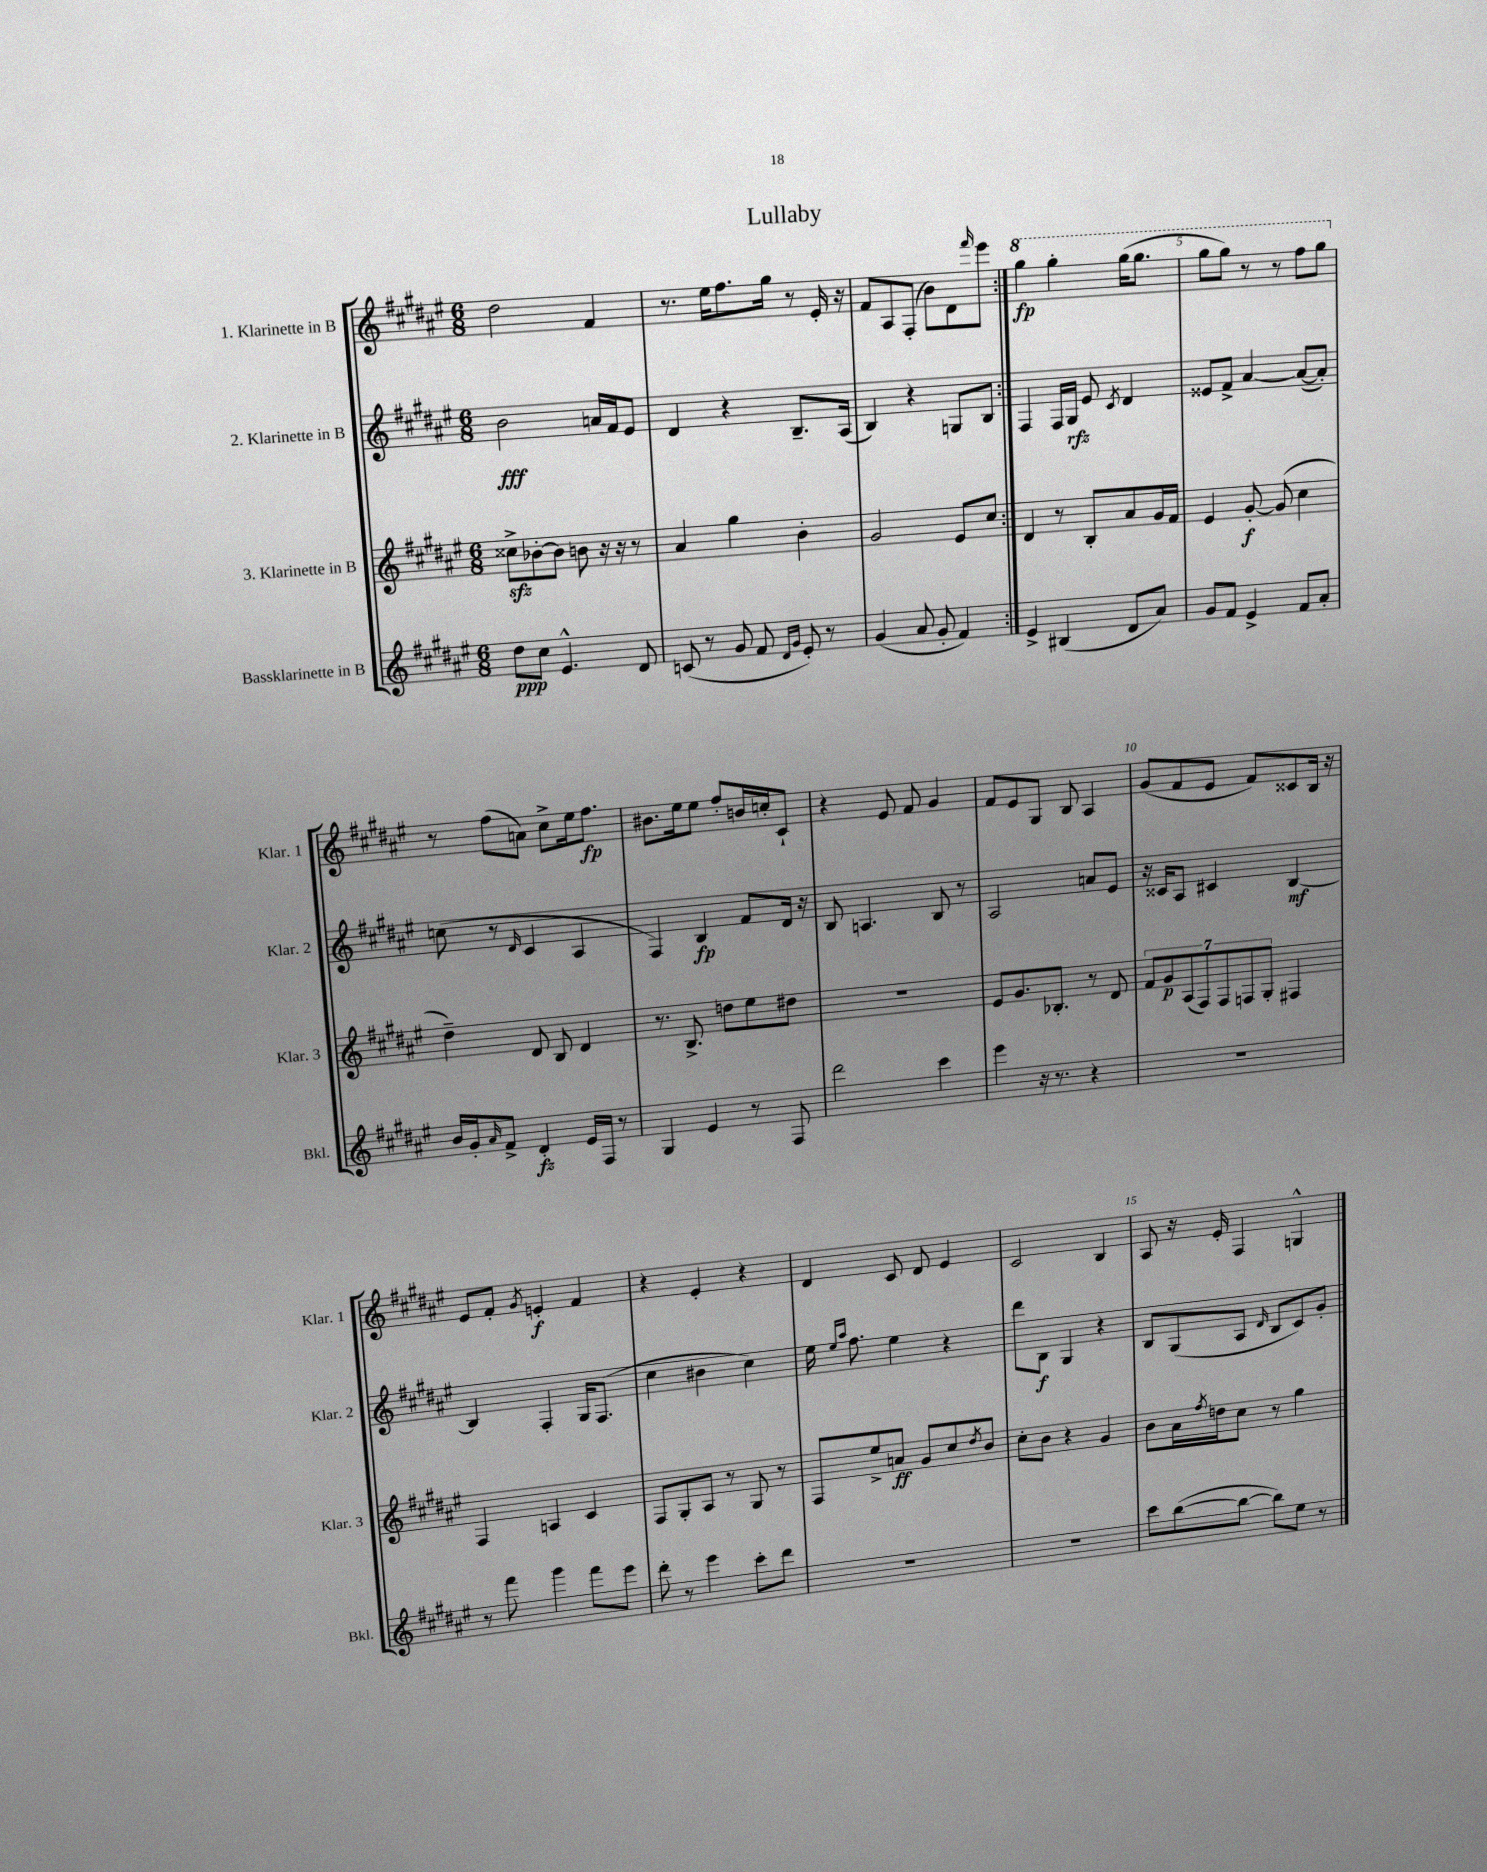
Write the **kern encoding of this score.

**kern	**kern	**kern	**kern
*staff4	*staff3	*staff2	*staff1
*clefG2	*clefG2	*clefG2	*clefG2
*k[f#c#g#d#a#e#]	*k[f#c#g#d#a#e#]	*k[f#c#g#d#a#e#]	*k[f#c#g#d#a#e#]
*M6/8	*M6/8	*M6/8	*M6/8
8dd#	8cc##^	2b	2dd#
8cc#	[8b-'	.	.
4.e#^^	8b-]	.	.
.	8b	.	.
.	16r	16a	4f#
.	16r	16f#	.
8d#	8r	8e#	.
=	=	=	=
(8c	4a#	4d#	8.r
8r	.	.	.
.	.	.	16ee#
8g#	4gg#	4r	8.ff#
8f#	.	.	.
.	.	.	16gg#
16qqd#	.	.	.
16qqg#	.	.	.
8e#')	4b'	8.B~	8r
8r	.	.	16e#'
.	.	(16A#	16r
=	=	=	=
(4g#	2g#	4B)	8f#
.	.	.	8A#
8a#	.	4r	(8F#'
8g#'	.	.	8b)
4f#)	8e#	8G	8d#
.	.	.	16qqfff#
.	8cc#	8B	8eee#
=:|!	=:|!	=:|!	=:|!
4e#^	4d#	4F#	4ggg#
(4B#	8r	16F#	4ggg#'
.	.	16G#	.
.	8B'	8e#	.
.	.	8qc#	.
8d#	8a#	4d#	(16ggg#
.	.	.	8.ggg#
8a#)	16g#	.	.
.	16f#	.	.
=	=	=	=
8g#	4e#	8e##	8ggg#
8f#	.	8f#^	8ggg#)
4e#^	[8g#'	[4a#	8r
.	(8g#]	.	8r
8f#	4cc#	(8a#_	8fff#
8a#'	.	8a#'])	8ggg#
=	=	=	=
16b	4dd#~)	(8cc	8r
16g#'	.	.	.
16qqa#	.	.	.
8f#^	.	8r	(8ff#
.	.	16qqd#	.
4d#'	8d#	4c#	8a)
.	8B	.	8cc#^
16e#	4d#	4A#	16ee#
16F#	.	.	8.ff#
8r	.	.	.
=	=	=	=
4G#	8.r	4F#)	8.b#
.	8.B^	.	16ee#
4e#	.	4B	8ee#
.	8dd	.	8ff#'
8r	8ee#	8f#	16b
.	.	.	16cc'
8F#	8dd#	16d#	8c#`
.	.	16r	.
=	=	=	=
2ddd#	2.r	8B	4r
.	.	4.A	.
.	.	.	8e#
.	.	.	8f#
4ccc#	.	8B	4g#
.	.	8r	.
=	=	=	=
4eee#	8e#	2A#	8f#
.	8.g#	.	8e#
16r	.	.	8G#
8.r	8.B-'	.	.
.	.	.	8B
4r	8r	8a	4A#
.	8d#	8e#	.
=	=	=	=
2.r	14f#	16r	(8g#
.	.	16c##	.
.	14g#	.	.
.	.	8A#	8f#
.	(14A#	.	.
.	14F#)	.	.
.	.	4c#	8e#
.	14F#	.	.
.	14F	.	.
.	.	.	8f#)
.	14G#'	.	.
.	4F#	[4B	8c##
.	.	.	16B
.	.	.	16r
=	=	=	=
8r	4F#	4B]	8e#
8fff#	.	.	8f#'
.	.	.	8qg#
4ggg#	4A	4F#'	4e'
8fff#	4c#	16G#	4f#
.	.	(8.F#	.
8eee#	.	.	.
=	=	=	=
8ddd#'	8F#	4cc#	4r
8r	8G#'	.	.
4eee#	8A#	4b#	4e#'
.	8r	.	.
8ccc#'	8G#	4cc#)	4r
8ddd#	8r	.	.
=	=	=	=
2.r	8F#	16ee#	4d#
.	.	16qqee#	.
.	.	16qqaa#	.
.	.	8.ff#	.
.	8ee#^	.	.
.	8a	4ee#	8c#
.	8g#	.	8d#
.	8cc#	4r	4e#
.	8qdd#	.	.
.	8b	.	.
=	=	=	=
2.r	8cc#'	8ddd#	2c#
.	8b	8B	.
.	4r	4G#	.
.	4g#	4r	4B
=	=	=	=
8ccc#	8b	8B	8A#
([8bb	16a#	(8G#	16r
.	8qff#	.	.
.	16dd	.	16e#'
8bb_	8cc#	8A#	4F#
.	.	16qqd#	.
8bb])	8r	8B	.
8ee#	4gg#	8c#)	4G^^
8r	.	8g#'	.
==	==	==	==
*-	*-	*-	*-
